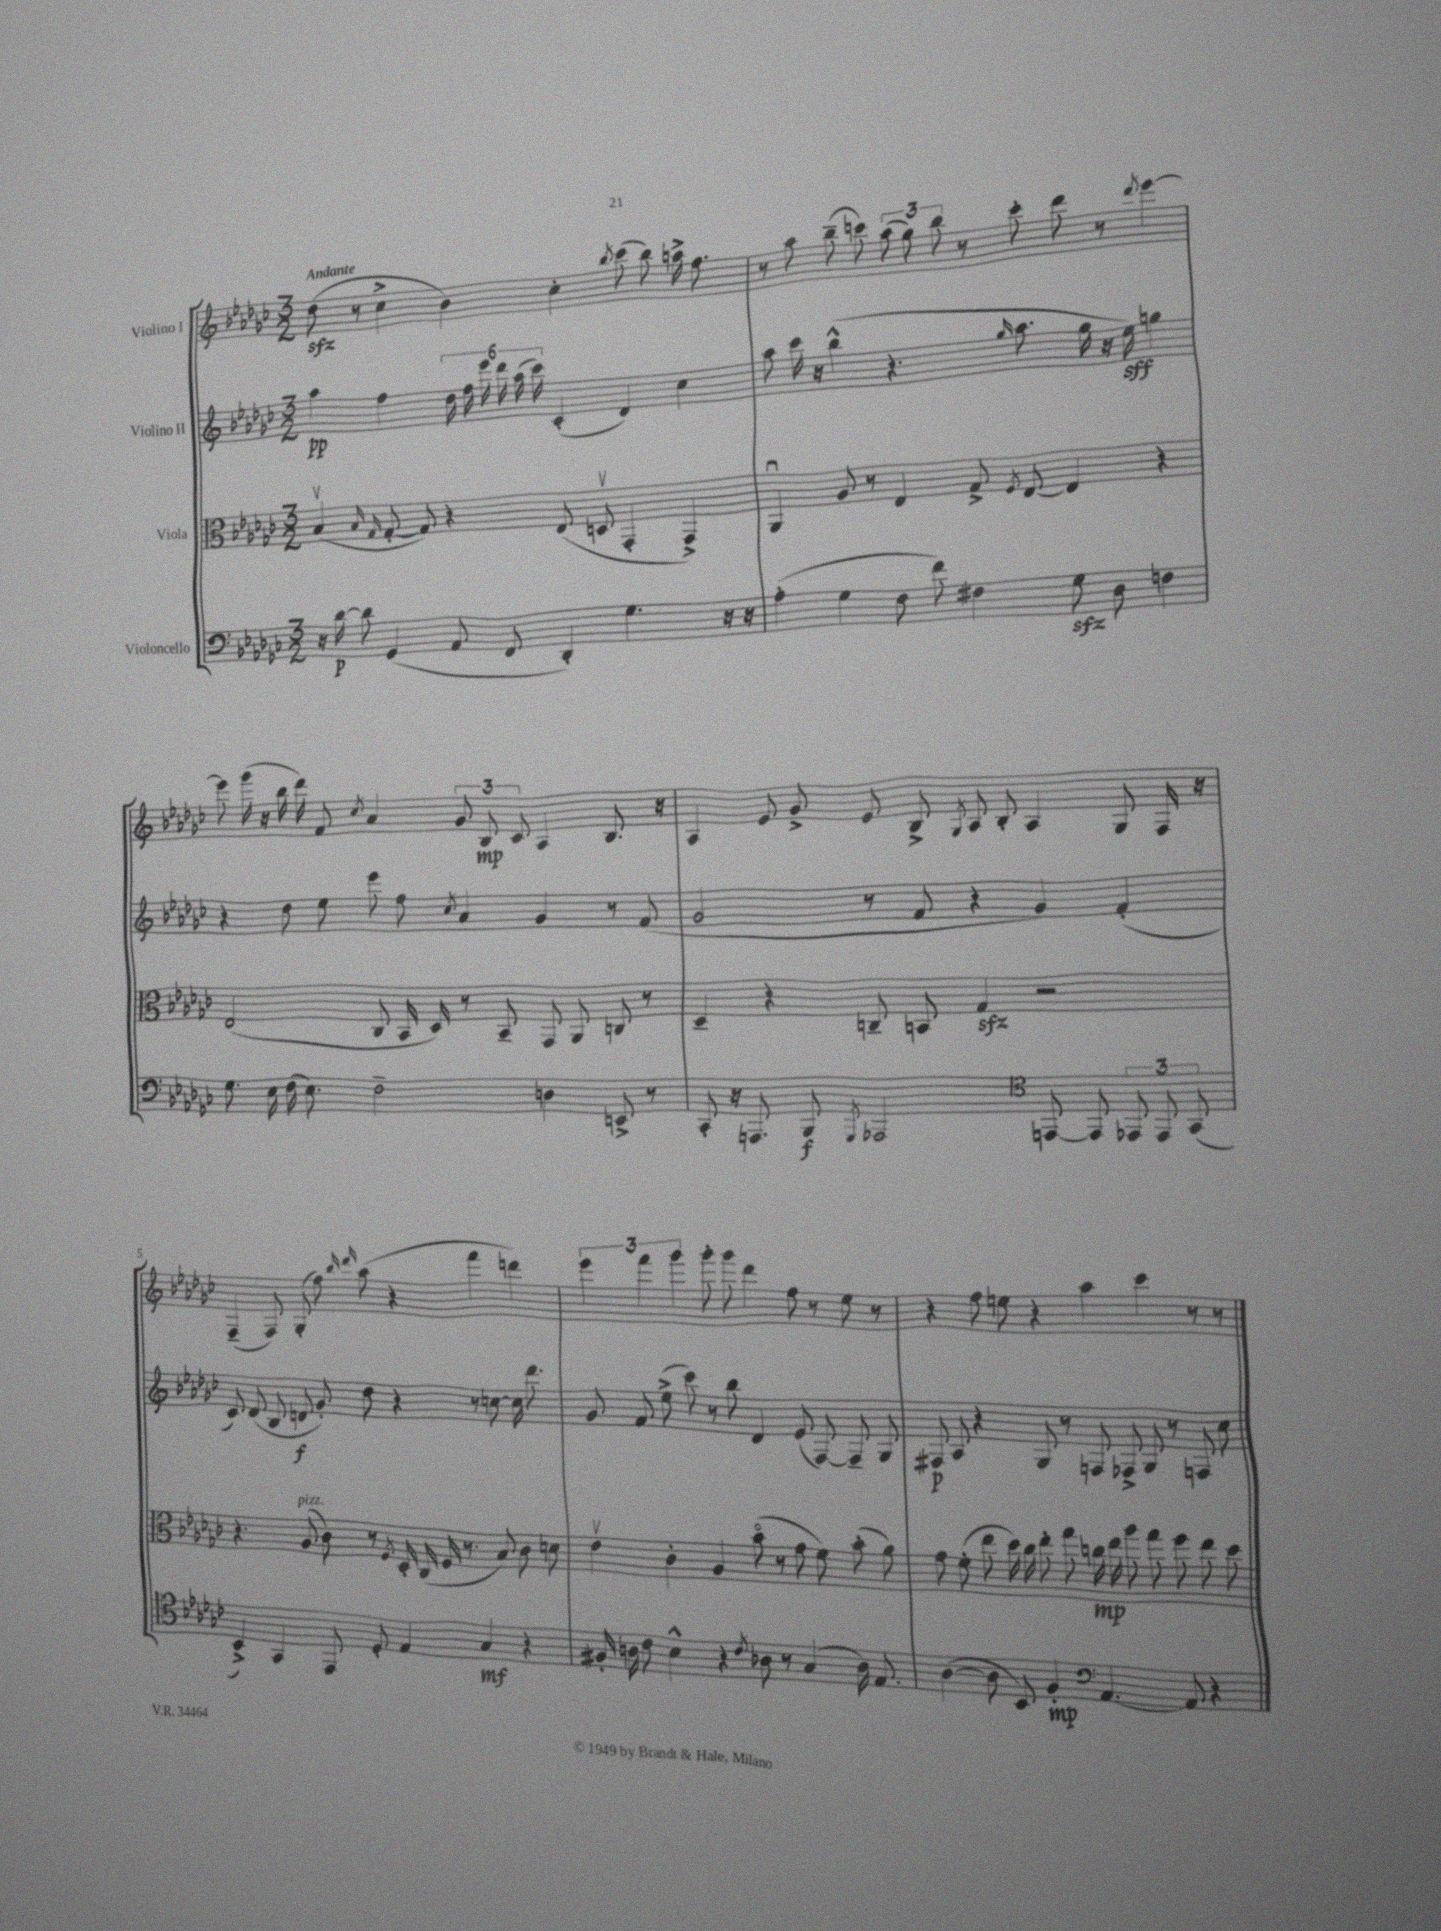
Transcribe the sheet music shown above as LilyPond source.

<<
\new StaffGroup <<
\new Staff = "s0" \with { instrumentName = "Violino I" } {
    \clef treble \key ges \major \numericTimeSignature \time 3/2 \tempo "Andante"
    \autoBeamOff des''8\sfz( r8 ces''4-> bes'4) ces''4-. \acciaccatura { bes''8 } ces'''8( bes''8) a''16-> f''8. |
    r8 aes''8 bes''8--( c'''8) \tuplet 3/2 { aes''8( ges''8) bes''8 } r8 c'''8-. des'''8 r8 \acciaccatura { des'''8 } ees'''4~ |
    ees'''8 ges'''16( r16 bes''16 des'''16) f'8 \acciaccatura { ces''8 } aes'4 \tuplet 3/2 { ges'8 bes8\mp ces'8 } aes4 bes8. r16 |
    aes4 ees'8 ges'8-> ees'8 bes8-> \acciaccatura { ges8 } aes8 bes8-. aes4 ges8 f16 r16 |
    f4--( f8) ges8-.( f''8) \grace { bes''16 des'''16 } aes''8( r4 f'''4 d'''4) |
    \tuplet 3/2 { ees'''4 f'''4 ges'''4 } ges'''8-. ges'''8 des'''4 f''8 r8 ees''8 r8 |
    r4 f''8 e''8 r4 aes''4 ces'''4 r8 r8 \bar "|." |
}
\new Staff = "s1" \with { instrumentName = "Violino II" } {
    \clef treble \key ges \major \numericTimeSignature \time 3/2
    \autoBeamOff aes''4\pp f''4 \tuplet 6/4 { des''16 f''16 ees'''16 des'''16 aes''16( ces'''16) } ces'4-.( des'4) ces''4 |
    aes''8 ces'''16 r16 bes''4-^( r4. \grace { ges''16 } aes''8. ges''16 r16 ees''16\sff) g''4 |
    r4 des''8 ees''8 ees'''8 f''8 \acciaccatura { ces''8 } aes'4 ges'4 r8 f'8( |
    ges'2 r8 f'8 r4 ges'4) f'4-.( |
    ces'8) des'8( bes8 d'8\f ges'8-.) des''8 r4 r8 c''8~ c''16 des'''8. |
    ges'8 f'8 ees''8->( ces'''8) r8 bes''8 des'4 ees'8( f8~) f8-- ges8 |
    fis8\p aes8 r4 ges8 r8 f8 fes8-> ges8 r8 f8 ces''8 \bar "|." |
}
\new Staff = "s2" \with { instrumentName = "Viola" } {
    \clef alto \key ges \major \numericTimeSignature \time 3/2
    \autoBeamOff bes4\upbow( \grace { bes16 ges16 } ges8~-. ges8) r4 ees8( d8\upbow ges,4-. ges,4->) |
    aes,4\downbow aes8 r8 ees4 ges8-> \acciaccatura { f8 } ees8~ ees4 r4 |
    ees2( ces8 bes,16 des16) r8 bes,8-- ges,8 aes,8 c8 r8 |
    des4-- r4 c8-- b,8 ges4\sfz r2 |
    r4. aes8^\markup { \italic "pizz." }( ces'8) r8 \acciaccatura { f8 } des16-. ces16( f16 r8. bes8) ces'8 d'8 |
    ees'4\upbow ces'4-. aes4 bes'8\flageolet( r8 ges'8 f'8) bes'8-.( aes'8) |
    ges'8 f'8-.( ees''8 des''16) ces''16 ees''8-. ges''8 c''16\mp ees''16 aes''8 ges''8 f''8 ees''8 des''8 \bar "|." |
}
\new Staff = "s3" \with { instrumentName = "Violoncello" } {
    \clef bass \key ges \major \numericTimeSignature \time 3/2
    \autoBeamOff r16 des'16~\p des'8 ges,4( aes,8 f,8 des,4-.) ges4. r16 r16 |
    aes4-.( ges4 f8 f'8) fis4 ges8\sfz des8 f4 |
    ges8. ees16 f16( ees8.) f2-- d4 e,8-> r8 |
    ces,8-. r16 a,,8. bes,,8\f \acciaccatura { ges,,8 } aes,,2 \clef tenor e,8~ e,8 \tuplet 3/2 { ees,8 ees,8 ges,8( } |
    bes,4->) ges,4 ees,8 des8-. ees4 ges4\mf r4 |
    fis16-. a16 ces'8 bes4-^ r4 \acciaccatura { ces'8 } aes8 r8 ges4( aes16) ees8. |
    aes4~( aes8 bes,8) f4-.\mp \clef bass aes,4.~ aes,8 r4 \bar "|." |
}
>>
>>
\layout { \context { \Score \override BarNumber.break-visibility = ##(#f #t #t) barNumberVisibility = #(every-nth-bar-number-visible 5) } }
